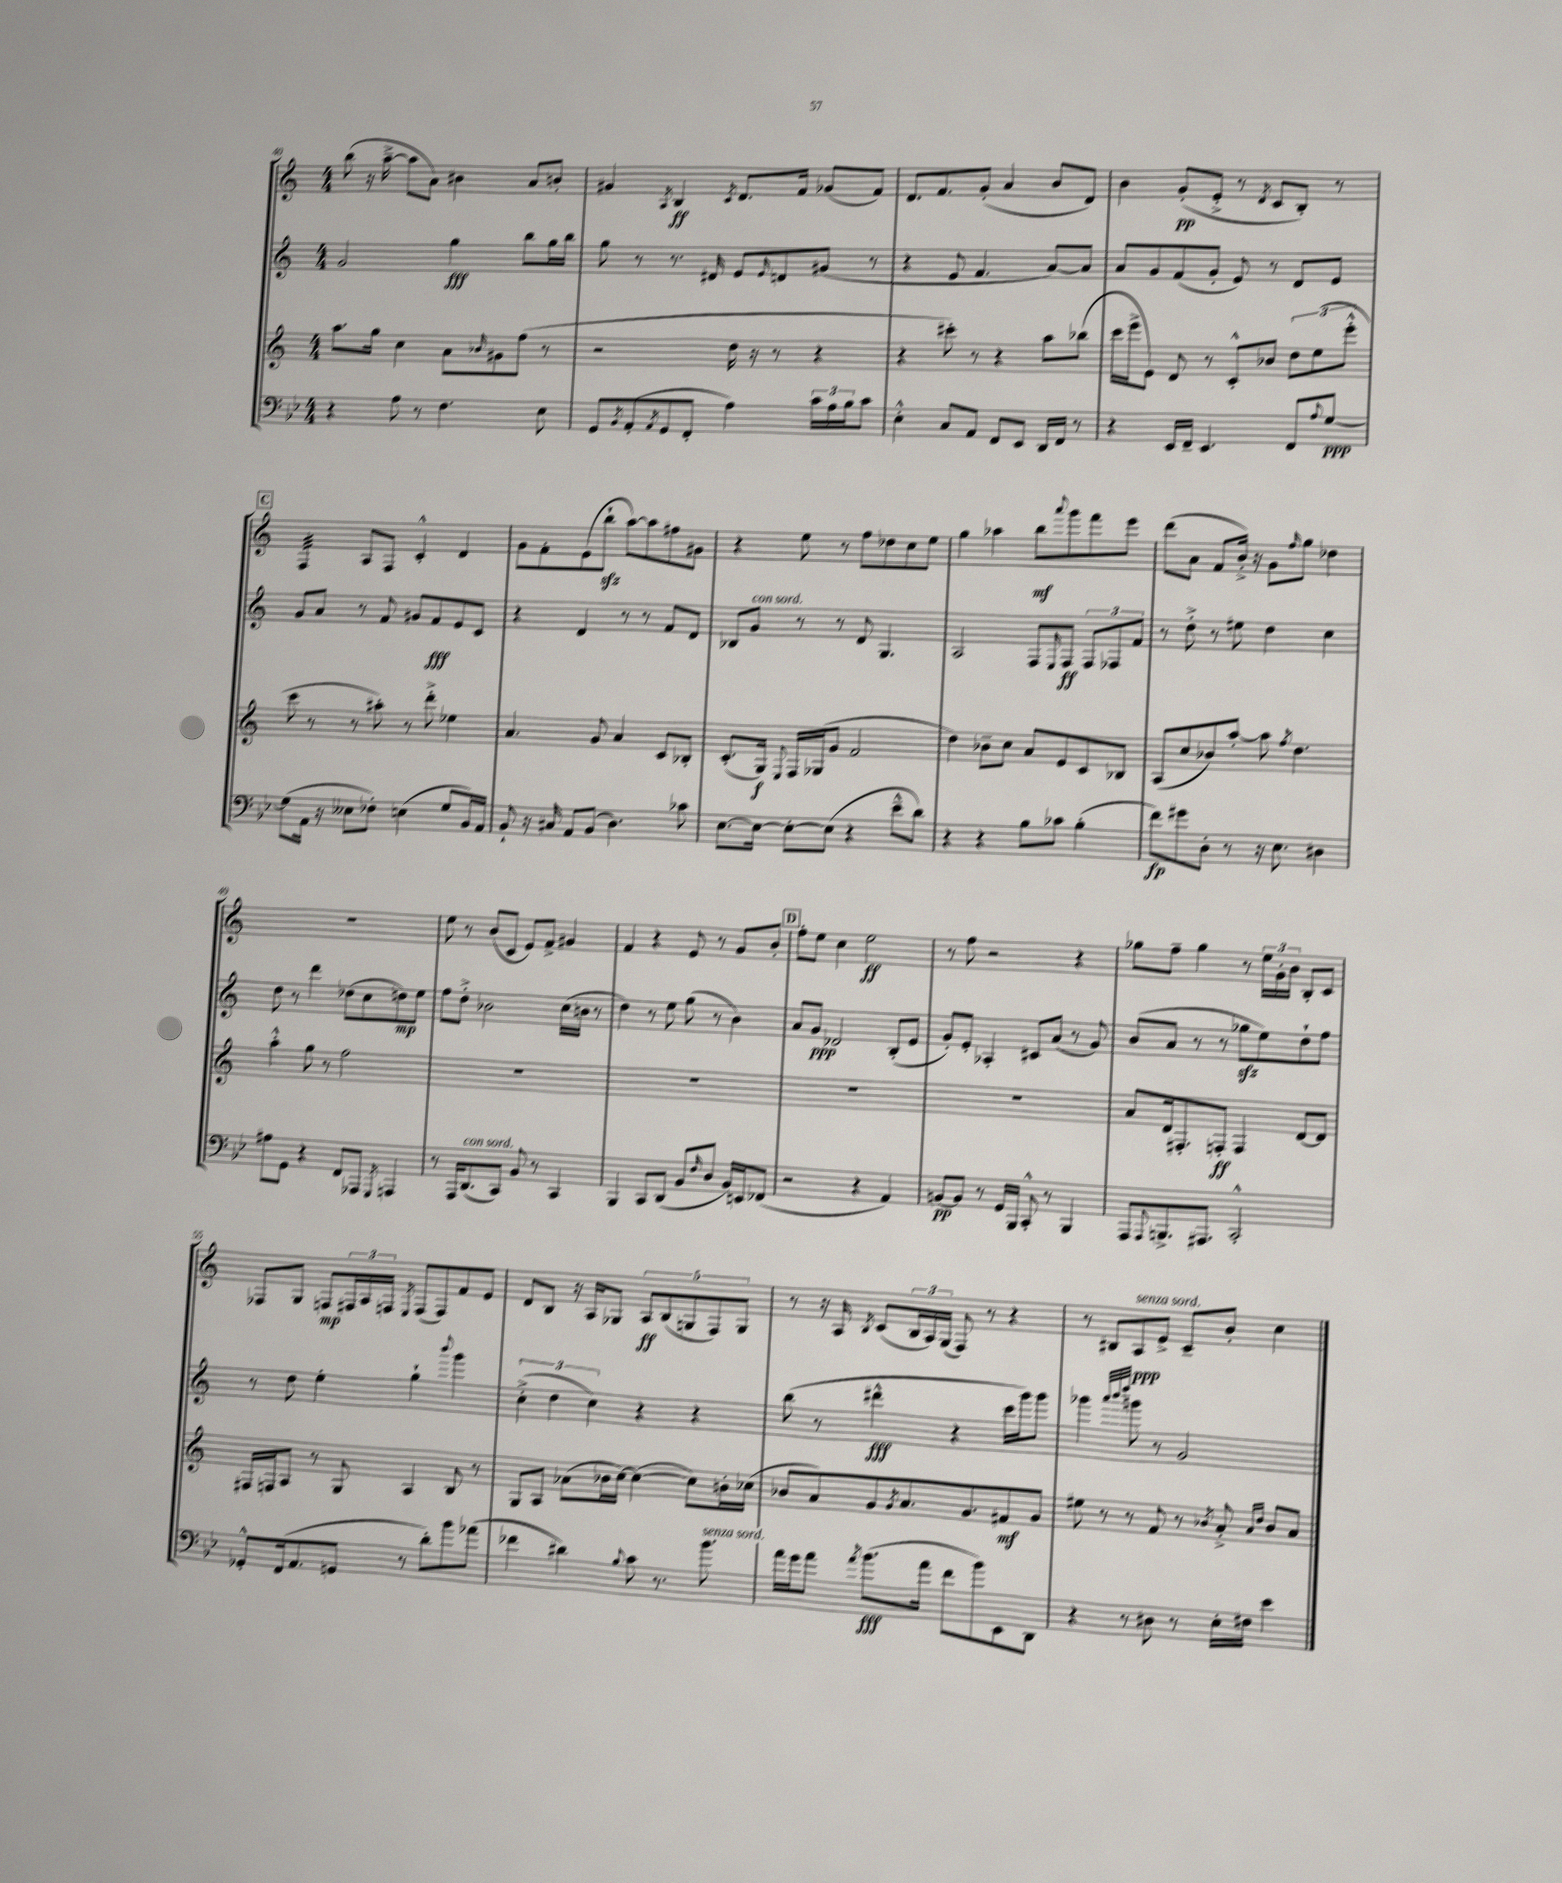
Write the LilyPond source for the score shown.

<<
\new StaffGroup <<
\new Staff = "s0" {
    \clef treble \key c \major \numericTimeSignature \time 4/4
    b''8( r16 a''16~---> a''8 a'8) bis'4 a'8 b'8-. |
    gis'4 \acciaccatura { a8 } b4\ff \acciaccatura { c'8 } d'8. f'16 ges'8( f'8) |
    d'8. f'8. g'8-.( a'4 b'8 d'8) |
    b'4 g'8-.\pp( e'8-.-> r8 \acciaccatura { d'8 } c'8 b8-.) r8 |
    \mark \markup { \box "C" } f4:32 a8 f8 c'4-.-^ d'4 |
    g'8 f'8-. e'8( b''8-!\sfz a''8~) a''8 fis''8 gis'8 |
    r4 e''8 r8 f''8 des''8 c''8 e''8 |
    g''4 aes''4 b''8\mf \appoggiatura { a'''8 } g'''8 f'''8 e'''8 |
    d'''8( a'8 f'8 b'16-.->) r16 g'8 \grace { f''16 } g''8 des''4 |
    R1 |
    e''8 r8 b'8( c'8 e'8) f'8-> gis'4 |
    f'4 r4 e'8 r8 g'8 b'8-. |
    \mark \markup { \box "D" } f''8-. e''8 c''4 e''2\ff |
    r8 f''8 r2 r4 |
    ges''8 f''8-- ges''4 r8 \tuplet 3/2 { e''16 g'16-. b'16 } b8-. c'8 |
    fes8 g8 f8\mp \tuplet 3/2 { fis16 a16 f16 } \acciaccatura { e8 } f8( f8) f'8 e'8 |
    d'8 b8 r16 a16 ges8 \tuplet 5/4 { a8\ff b8( g8 f8) g8 } |
    r8 r16 a16 \acciaccatura { b8 } c'8( \tuplet 3/2 { b16 a16) g16( } f8) r8 r4 |
    r8 bis8 a8\ppp^\markup { \italic "senza sord." } e'8-> c'8-- b'8-. c''4 \bar "|." |
}
\new Staff = "s1" {
    \clef treble \key c \major \numericTimeSignature \time 4/4
    g'2 g''4\fff b''8 g''16 b''16 |
    g''8 r8 r8. dis'16 e'8 \grace { e'16 } d'8 gis'8( r8 |
    r4 e'8 f'4. a'8~) a'8 |
    a'8 g'8 f'8( g'8-. e'8) r8 d'8 e'8 |
    \mark \markup { \box "C" } g'8 a'8 r8 f'8 gis'8 f'8\fff e'8 c'8 |
    r4 d'4 r8 r8 f'8 d'8 |
    bes8 g'8^\markup { \italic "con sord." } r8 r8 d'8 g4. |
    a2 f8 \grace { e16 } f8\ff \tuplet 3/2 { f8 fes8 f'8 } |
    r8 d''8-.-> r8 eis''8 d''4 c''4 |
    d''8 r8 d'''4 des''8( c''8 d''8\mp) e''8 |
    f''8 d''8-.-> bes'2 c''16( b'16 r8 |
    d''4) r8 e''8 g''8( r8 b'4) |
    \mark \markup { \box "D" } a'8 g'8\ppp des'2 b8-.( e'8 |
    g'8-.) e'8-. aes4-. cis'8 a'8( r8 g'8) |
    b'8( a'8 r8 r8 ges''8\sfz e''8) d''8-! f''8 |
    r8 d''8 e''4-. g''4-! \appoggiatura { b'''8 } g'''4 |
    \tuplet 3/2 { c''4-.->( d''4 c''4) } r4 r4 |
    b''8( r8 dis'''4-^\fff r4 c'''16 g'''16) g'''8 |
    ges'''4 \grace { a'''32 b'''32 d''''32 } g'''8 r8 g'2 \bar "|." |
}
\new Staff = "s2" {
    \clef treble \key c \major \numericTimeSignature \time 4/4
    a''8. g''16 c''4 a'8 \grace { bes'16 } gis'8 f''8( r8 |
    r2 d''16 r16 r8 r4 |
    r4 cis'''8-.) r8 r4 a''8 bes''8( |
    c'''16 e'''16-> e'8) d'8 r8 c'8-.-^ bes'8 \tuplet 3/2 { d''8 e''8( e'''8-.-^ } |
    \mark \markup { \box "C" } c'''8 r8 r8 ais''8-.) r8 d'''8-.-> ees''4 |
    a'4. g'8 a'4 c'8 bes8-. |
    c'8.-.( g16\f) \appoggiatura { e8 } f16 ges16( g'8 f'2 |
    d''4) bes'8-- c''8 a'8 e'8 c'8 bes8 |
    a8( c''8 bes'8) a''8~-. a''8 \acciaccatura { f''8 } d''4. |
    a''4-.-^ g''8 r8 f''2 |
    R1 |
    R1 |
    \mark \markup { \box "D" } R1 |
    R1 |
    a'8 d'16 fis8.-. f8-.\ff f4 d'8~ d'8 |
    fis16 f16 a8 r8 g8 a4 b8 r8 |
    g8 a8 aes'8( bes'16 c''16~) c''4~( c''8) b'16-. ces''16( |
    bes'8 a'8) g'8 \acciaccatura { g'8 } a'8. g'8. fis'8\mf g'8 |
    eis''8 r8 r8 f'8 r8 \acciaccatura { bes'8 } a'8-.-> \grace { a'16 d''16 } bes'8 a'8 \bar "|." |
}
\new Staff = "s3" {
    \clef bass \key bes \major \numericTimeSignature \time 4/4
    r4 a8 r8 f4. ees8 |
    g,8 \acciaccatura { bes,8 } a,8-.( \acciaccatura { a,8 } g,8 f,8-. a4) \tuplet 3/2 { c'16 a16 bes16 } c'8 |
    ees4-.-^ c8 a,8 f,8 ees,8 d,16 f,16 r8 |
    r4 ees,16 f,16-- ees,4. f,8 \appoggiatura { a8 } g8~\ppp |
    \mark \markup { \box "C" } g8( a,16 r16 eeses8 fes8-.) e4( g8 bes,16) a,16 |
    bes,8-! r16 cis16 a,8 bes,8( d4.) ces'8 |
    ees8.~ ees16~ ees8~-. ees8( r4 ees'8---^ d'8) |
    r4 r4 bes8 ces'8 bes4-.( |
    f'8\fp) gis'8 d8-. r8 r16 ees8. dis4 |
    ais8 g,8 r4 f,8 aes,,8 \acciaccatura { g,,8 } a,,4 |
    r8 a,,16 d,8.^\markup { \italic "con sord." }( c,8) bes,8 r8 c,4 |
    bes,,4 c,8 d,8( bes,8 \grace { f16 } d8 bes,16) e,16 fes,8( |
    \mark \markup { \box "D" } r2 r4 a,4) |
    b,8~\pp b,8 r8 g,16 bes,,16 c,8-.-^ r8 bes,,4 |
    a,,8 \appoggiatura { a,,8 } b,,8.-> ais,,8. c,2-.-^ |
    ges,8-.-^ f,16( a,8. g,8 r8 d'8-.) bes'8 aes'8( |
    fes'4 dis'4) \appoggiatura { bes8 } c'8 r8. bes'8.^\markup { \italic "senza sord." } |
    a'16 g'16 a'8 \acciaccatura { a'8 } bes'8.\fff( a'16 f'8 bes'8) ees,8 d,8 |
    r4 r8 dis8 r8 ees16-. fis16 ees'4 \bar "|." |
}
>>
>>
\layout { \context { \Score currentBarNumber = #40 } }
